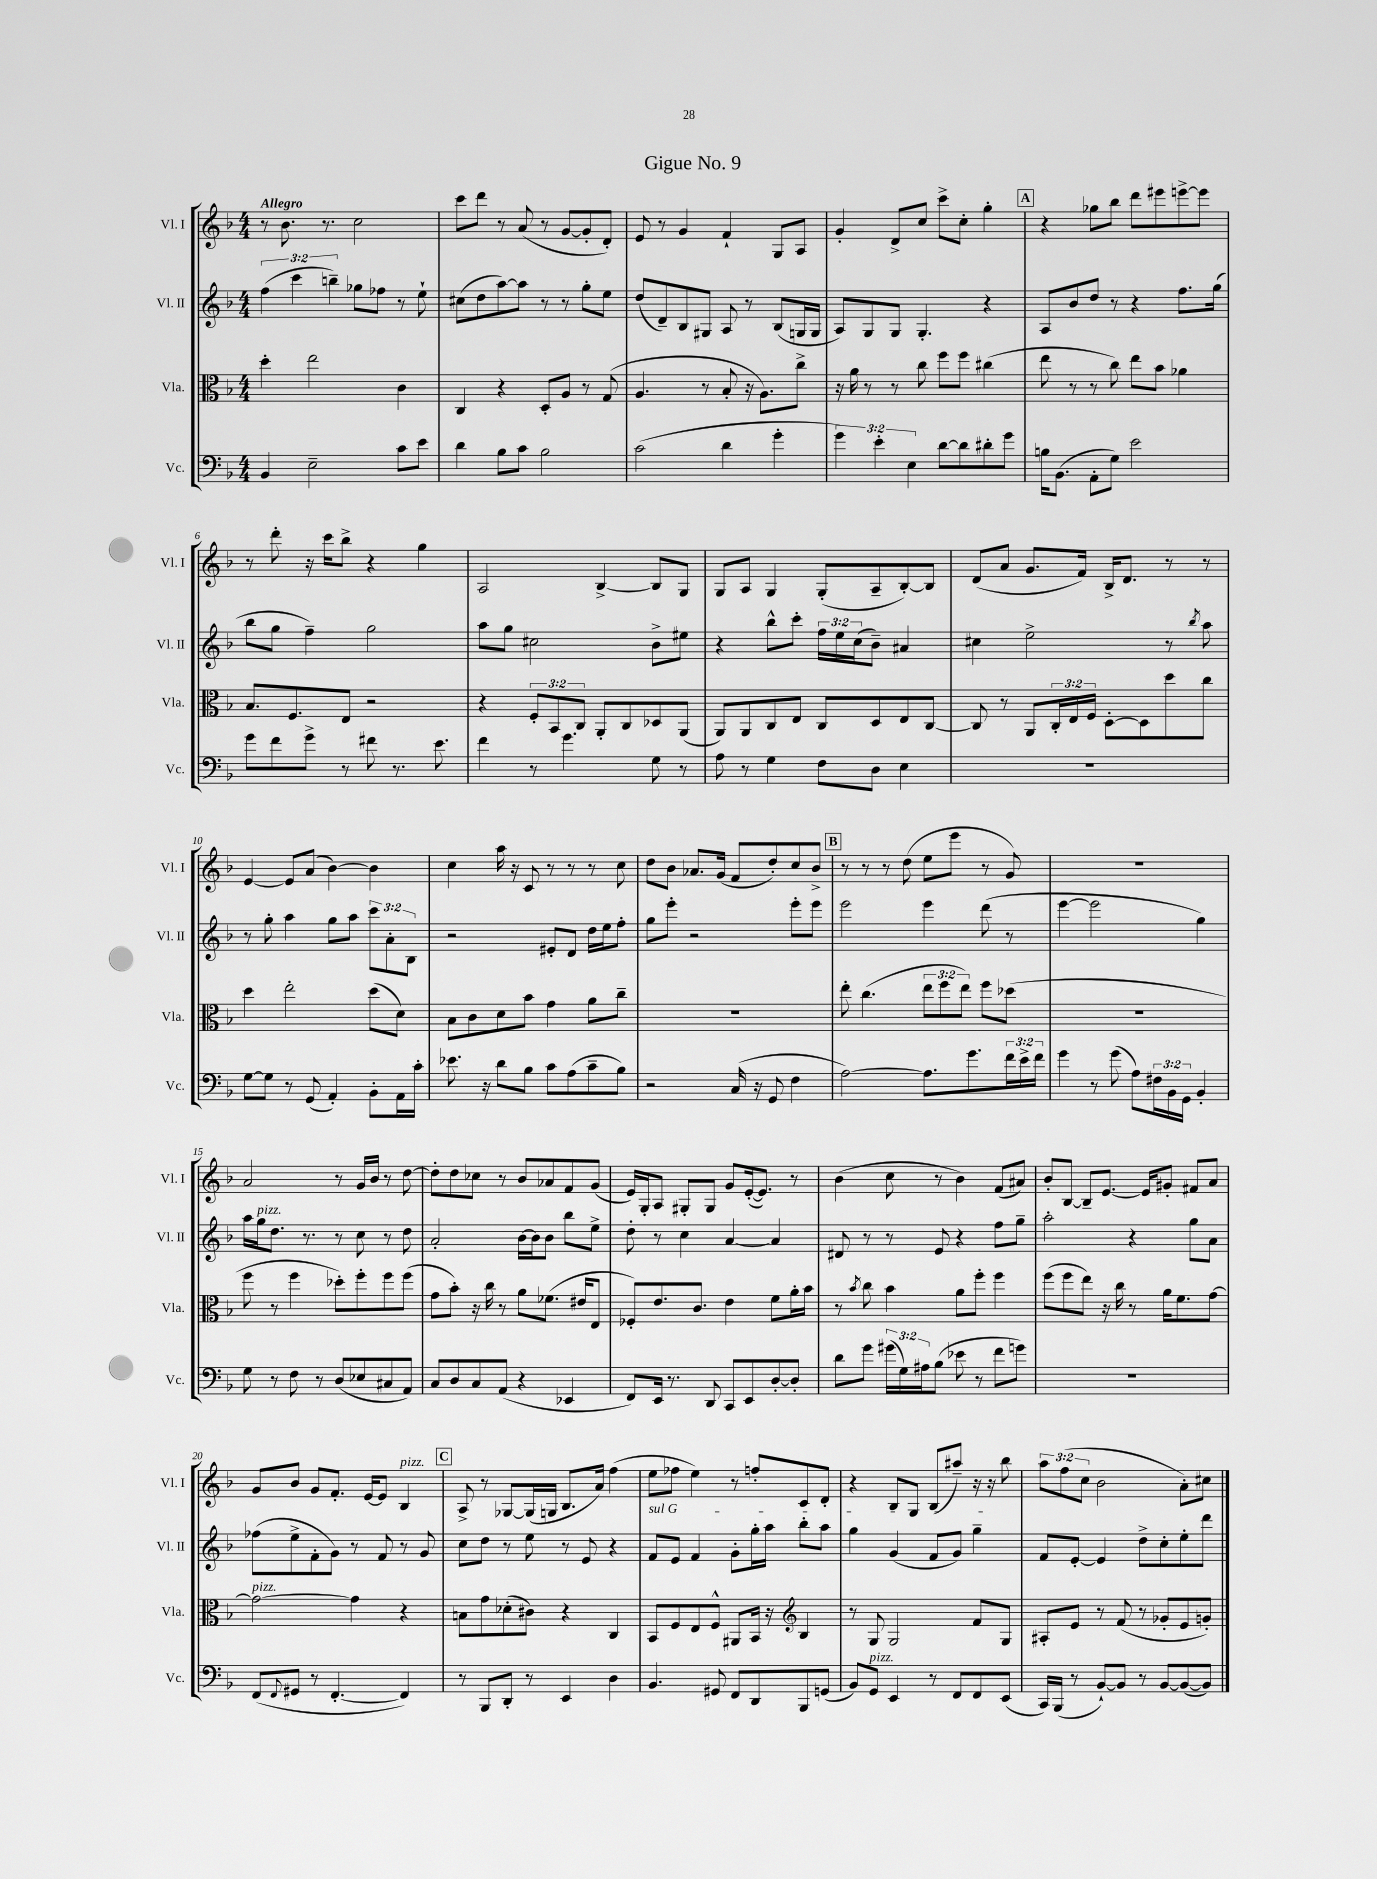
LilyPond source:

\header { title = "Gigue No. 9" }
<<
\new StaffGroup <<
\new Staff = "s0" \with { instrumentName = "Vl. I" shortInstrumentName = "Vl. I" } {
    \clef treble \key f \major \numericTimeSignature \time 4/4 \override Staff.TupletNumber.text = #tuplet-number::calc-fraction-text \tempo "Allegro"
    r8 bes'8. r8. c''2 |
    c'''8 d'''8 r8 a'8( r8 g'8~ g'8-. d'8-.) |
    e'8 r8 g'4 f'4-! g8 a8 |
    g'4-. d'8-> c''8 c'''8-> c''8-. g''4-. |
    \mark \markup { \box "A" } r4 ges''8 bes''8 d'''8 eis'''8 e'''8~-> e'''8 |
    r8 d'''8-. r16 c'''16 bes''8-> r4 g''4 |
    a2 bes4~-> bes8 g8 |
    g8 a8 g4 g8-.( a8-- bes8~-.) bes8 |
    d'8( a'8 g'8. f'16) bes16-> d'8. r8 r8 |
    e'4~ e'8 a'8( bes'4~) bes'4 |
    c''4 a''16 r16 c'8 r8 r8 r8 c''8 |
    d''8 bes'8 aes'8. g'16( f'8 d''8-.) c''8 bes'8-> |
    \mark \markup { \box "B" } r8 r8 r8 d''8( e''8 e'''8 r8 g'8) |
    R1 |
    a'2 r8 g'16 bes'16 r8 d''8~ |
    d''8-. d''8 ces''8 r8 bes'8 aes'8 f'8 g'8( |
    e'16) g16-. a8 gis8-. gis8 g'8 e'16~-.( e'8.) r8 |
    bes'4( c''8 r8 bes'4) f'8( ais'8) |
    bes'8-. bes8~ bes8-- e'8.~ e'16 gis'8-. fis'8 a'8 |
    g'8 bes'8 g'8 f'8.-. e'16~ e'8 bes4^\markup { \italic "pizz." } |
    \mark \markup { \box "C" } a8-> r8 ges8~ ges16( g16 bes8. a'16) f''4( |
    e''8 fes''8 e''4) r8 f''8-. c'8 d'8-. |
    r4 bes8 g8 bes8( ais''8--) r16 r16 bes''8 |
    \tuplet 3/2 { a''8 f''8( c''8 } bes'2 a'8-.) cis''8 \bar "|." |
}
\new Staff = "s1" \with { instrumentName = "Vl. II" shortInstrumentName = "Vl. II" } {
    \clef treble \key f \major \numericTimeSignature \time 4/4 \override Staff.TupletNumber.text = #tuplet-number::calc-fraction-text
    \tuplet 3/2 { f''4( c'''4 b''4--) } ges''8 fes''8 r8 e''8-! |
    cis''8( d''8 a''8~) a''8 r8 r8 g''8-. e''8 |
    d''8( d'8--) bes8 gis8 a8 r8 bes8( g16 g16 |
    a8) g8 g8 g4.-. r4 |
    \mark \markup { \box "A" } a8 bes'8 d''8 r8 r4 f''8. g''16( |
    bes''8 g''8 f''4--) g''2 |
    a''8 g''8 cis''2 bes'8-> eis''8 |
    r4 bes''8-^ c'''8-. \tuplet 3/2 { f''16 e''16 c''16( } bes'8--) ais'4 |
    cis''4 e''2-> r8 \acciaccatura { bes''8 } a''8 |
    r8 g''8-. a''4 g''8 a''8 \tuplet 3/2 { c'''8 a'8-. bes8 } |
    r2 eis'8-. d'8 d''16 e''16 f''8-. |
    g''8 e'''8-. r2 e'''8-. e'''8 |
    \mark \markup { \box "B" } e'''2 e'''4 d'''8( r8 |
    e'''4~ e'''2 g''4) |
    a''16 g''16^\markup { \italic "pizz." } d''8. r8. r8 c''8 r8 d''8 |
    a'2-. bes'16~ bes'16 bes'8 bes''8 e''8-> |
    d''8-. r8 c''4 a'4~ a'4 |
    dis'8 r8 r8 e'8 r4 f''8 g''8-- |
    a''2-. r4 g''8 a'8 |
    fes''8( e''8-> f'8-. g'8) r8 f'8 r8 g'8 |
    \mark \markup { \box "C" } c''8 d''8 r8 e''8 r8 e'8 r4 |
    \once \override TextSpanner.bound-details.left.text = \markup { \italic "sul G" } f'8\startTextSpan e'8 f'4 g'8-. g''16-. a''16 bes''8-. a''8 |
    g''4 g'4( f'8 g'8) g''4--\stopTextSpan |
    f'8 e'8~-. e'4 d''8-> c''8-. e''8-. d'''8 \bar "|." |
}
\new Staff = "s2" \with { instrumentName = "Vla." shortInstrumentName = "Vla." } {
    \clef alto \key f \major \numericTimeSignature \time 4/4 \override Staff.TupletNumber.text = #tuplet-number::calc-fraction-text
    d''4-. e''2 c'4 |
    c4 r4 d8-. a8 r8 g8( |
    a4. r8 bes8-. r16 a8.) c''8-> |
    r16 a'16 r8 r8 c''8 f''8 f''8 cis''4( |
    \mark \markup { \box "A" } e''8 r8 r8 c''8) e''8 bes'8 aes'4 |
    bes8. f8. e8 r2 |
    r4 \tuplet 3/2 { f8-. bes,8 c8 } a,8-. c8 des8 a,8( |
    a,8) a,8 c8 e8 c8 d8 e8 c8~ |
    c8 r8 a,8 \tuplet 3/2 { c16-. e16 f16 } d8~-. d8 d''8 c''8 |
    d''4 e''2-. d''8( d'8) |
    bes8 c'8 d'8 bes'8 g'4 a'8 c''8-- |
    R1 |
    \mark \markup { \box "B" } e''8-. c''4.( \tuplet 3/2 { e''8 f''8 e''8) } f''8 des''8( |
    R1 |
    f''8 r8 f''4 des''8-.) f''8-. f''8 f''8( |
    g'8 bes'8-.) r16 c''16 r8 a'8 fes'8.( eis'16 e8 |
    fes8-.) e'8. c'8. e'4 f'8 a'16-. bes'16 |
    r8 \acciaccatura { bes'8 } c''8 bes'4 a'8 f''8-. f''4 |
    f''8( f''8 e''8) r16 c''16 r8 a'16 f'8. g'8~ |
    g'2~^\markup { \italic "pizz." } g'4 r4 |
    \mark \markup { \box "C" } b8 g'8 des'8-.( cis'8) r4 c4 |
    bes,8 f8 e8 f8-^ ais,8 bes,16 r16 \clef treble bes4 |
    r8 g8 g2 f'8 g8 |
    ais8-. e'8 r8 f'8( r8 ges'8-. e'8 g'8-.) \bar "|." |
}
\new Staff = "s3" \with { instrumentName = "Vc." shortInstrumentName = "Vc." } {
    \clef bass \key f \major \numericTimeSignature \time 4/4 \override Staff.TupletNumber.text = #tuplet-number::calc-fraction-text
    bes,4 e2-- c'8 e'8 |
    d'4 bes8 c'8 bes2 |
    c'2( d'4 g'4-. |
    \tuplet 3/2 { g'4) e'4-. e4 } d'8~ d'8 dis'8-. g'8 |
    \mark \markup { \box "A" } b16 bes,8.( a,8-. g8) e'2 |
    g'8 f'8 g'8-> r8 fis'8 r8. e'8. |
    f'4 r8 g'4. g8 r8 |
    a8 r8 g4 f8 d8 e4 |
    R1 |
    g8~ g8 r8 g,8( a,4-.) bes,8-. a,16 c'16-. |
    ees'8. r16 d'8 bes8 c'8 a8( c'8-- bes8) |
    r2 c16( r16 g,8 f4 |
    \mark \markup { \box "B" } a2~) a8. g'8. \tuplet 3/2 { f'16 e'16-> f'16 } |
    g'4 r8 g'8( a8) \tuplet 3/2 { fis16 bes,16 g,16 } bes,4-. |
    g8 r8 f8 r8 d8( ees8 cis8 a,8) |
    c8 d8 c8 a,8( r4 ees,4 |
    f,8) e,16 r8. d,8 c,8 e,8 d8~-. d8-. |
    d'8 g'8 \tuplet 3/2 { gis'16( g16) ais16 } bes8( ees'8 r8 f'8 g'8) |
    R1 |
    f,8( \appoggiatura { f,8 } gis,8 r8 f,4.~-. f,4) |
    \mark \markup { \box "C" } r8 bes,,8 d,8-. r8 e,4 d4 |
    bes,4. gis,8 f,8 d,8 bes,,8 g,8( |
    bes,8) g,8^\markup { \italic "pizz." } e,4 r8 f,8 f,8 e,8( |
    c,16) bes,,16( r8 bes,8~-!) bes,8 r8 bes,8~ bes,8~( bes,8) \bar "|." |
}
>>
>>
